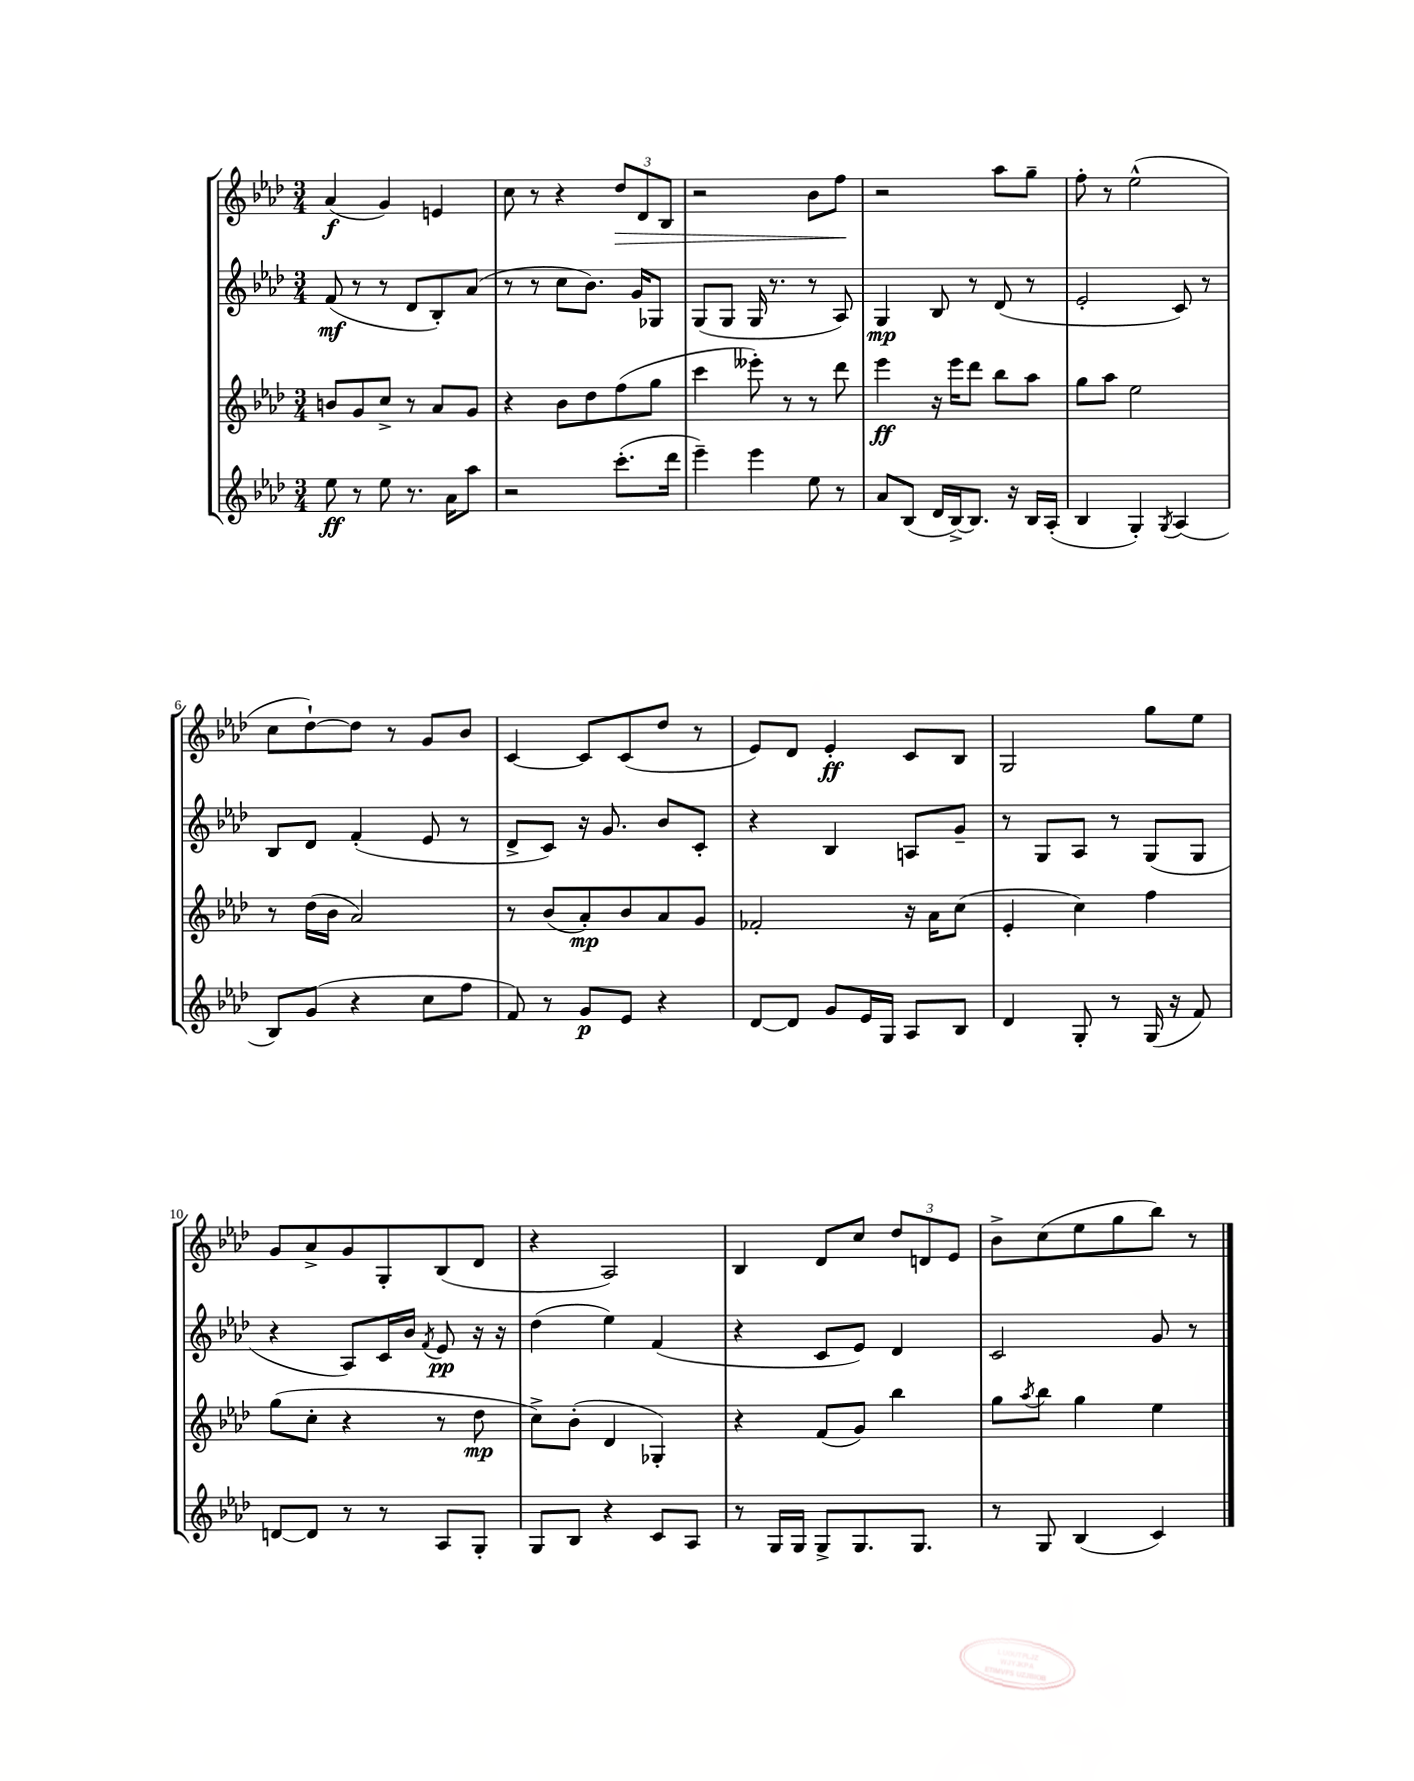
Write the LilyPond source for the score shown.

<<
\new StaffGroup <<
\new Staff = "s0" {
    \clef treble \key aes \major \numericTimeSignature \time 3/4
    aes'4\f( g'4) e'4 |
    c''8 r8 r4 \tuplet 3/2 { des''8\> des'8 bes8 } |
    r2 bes'8 f''8\! |
    r2 aes''8 g''8-- |
    f''8-. r8 ees''2-^( |
    c''8 des''8~-!) des''8 r8 g'8 bes'8 |
    c'4~ c'8 c'8( des''8 r8 |
    ees'8) des'8 ees'4-.\ff c'8 bes8 |
    g2 g''8 ees''8 |
    g'8 aes'8-> g'8 g8-. bes8( des'8 |
    r4 aes2) |
    bes4 des'8 c''8 \tuplet 3/2 { des''8 d'8 ees'8 } |
    bes'8-> c''8( ees''8 g''8 bes''8) r8 \bar "|." |
}
\new Staff = "s1" {
    \clef treble \key aes \major \numericTimeSignature \time 3/4
    f'8\mf( r8 r8 des'8 bes8-.) aes'8( |
    r8 r8 c''8 bes'8.) g'16 ges8 |
    g8( g8 g16 r8. r8 aes8) |
    g4\mp bes8 r8 des'8( r8 |
    ees'2-. c'8) r8 |
    bes8 des'8 f'4-.( ees'8 r8 |
    des'8-> c'8) r16 g'8. bes'8 c'8-. |
    r4 bes4 a8 g'8-- |
    r8 g8 aes8 r8 g8( g8 |
    r4 aes8) c'16 bes'16 \acciaccatura { f'8 } ees'8\pp r16 r16 |
    des''4( ees''4) f'4( |
    r4 c'8 ees'8) des'4 |
    c'2 g'8 r8 \bar "|." |
}
\new Staff = "s2" {
    \clef treble \key aes \major \numericTimeSignature \time 3/4
    b'8 g'8 c''8-> r8 aes'8 g'8 |
    r4 bes'8 des''8 f''8( g''8 |
    c'''4 eeses'''8-.) r8 r8 des'''8 |
    ees'''4\ff r16 ees'''16 des'''8 bes''8 aes''8 |
    g''8 aes''8 ees''2 |
    r8 des''16( bes'16 aes'2) |
    r8 bes'8( aes'8-.\mp) bes'8 aes'8 g'8 |
    fes'2-. r16 aes'16 c''8( |
    ees'4-. c''4) f''4 |
    g''8( c''8-. r4 r8 des''8\mp |
    c''8->) bes'8-.( des'4 ges4-.) |
    r4 f'8( g'8) bes''4 |
    g''8 \acciaccatura { aes''8 } bes''8 g''4 ees''4 \bar "|." |
}
\new Staff = "s3" {
    \clef treble \key aes \major \numericTimeSignature \time 3/4
    ees''8\ff r8 ees''8 r8. aes'16 aes''8 |
    r2 c'''8.-.( des'''16 |
    ees'''4--) ees'''4 ees''8 r8 |
    aes'8 bes8( des'16 bes16~->) bes8. r16 bes16 aes16-.( |
    bes4 g4-.) \acciaccatura { g8 } aes4( |
    bes8) g'8( r4 c''8 f''8 |
    f'8) r8 g'8\p ees'8 r4 |
    des'8~ des'8 g'8 ees'16 g16 aes8 bes8 |
    des'4 g8-. r8 g16( r16 f'8) |
    d'8~ d'8 r8 r8 aes8 g8-. |
    g8 bes8 r4 c'8 aes8 |
    r8 g16 g16 g8-> g8. g8. |
    r8 g8 bes4( c'4) \bar "|." |
}
>>
>>
